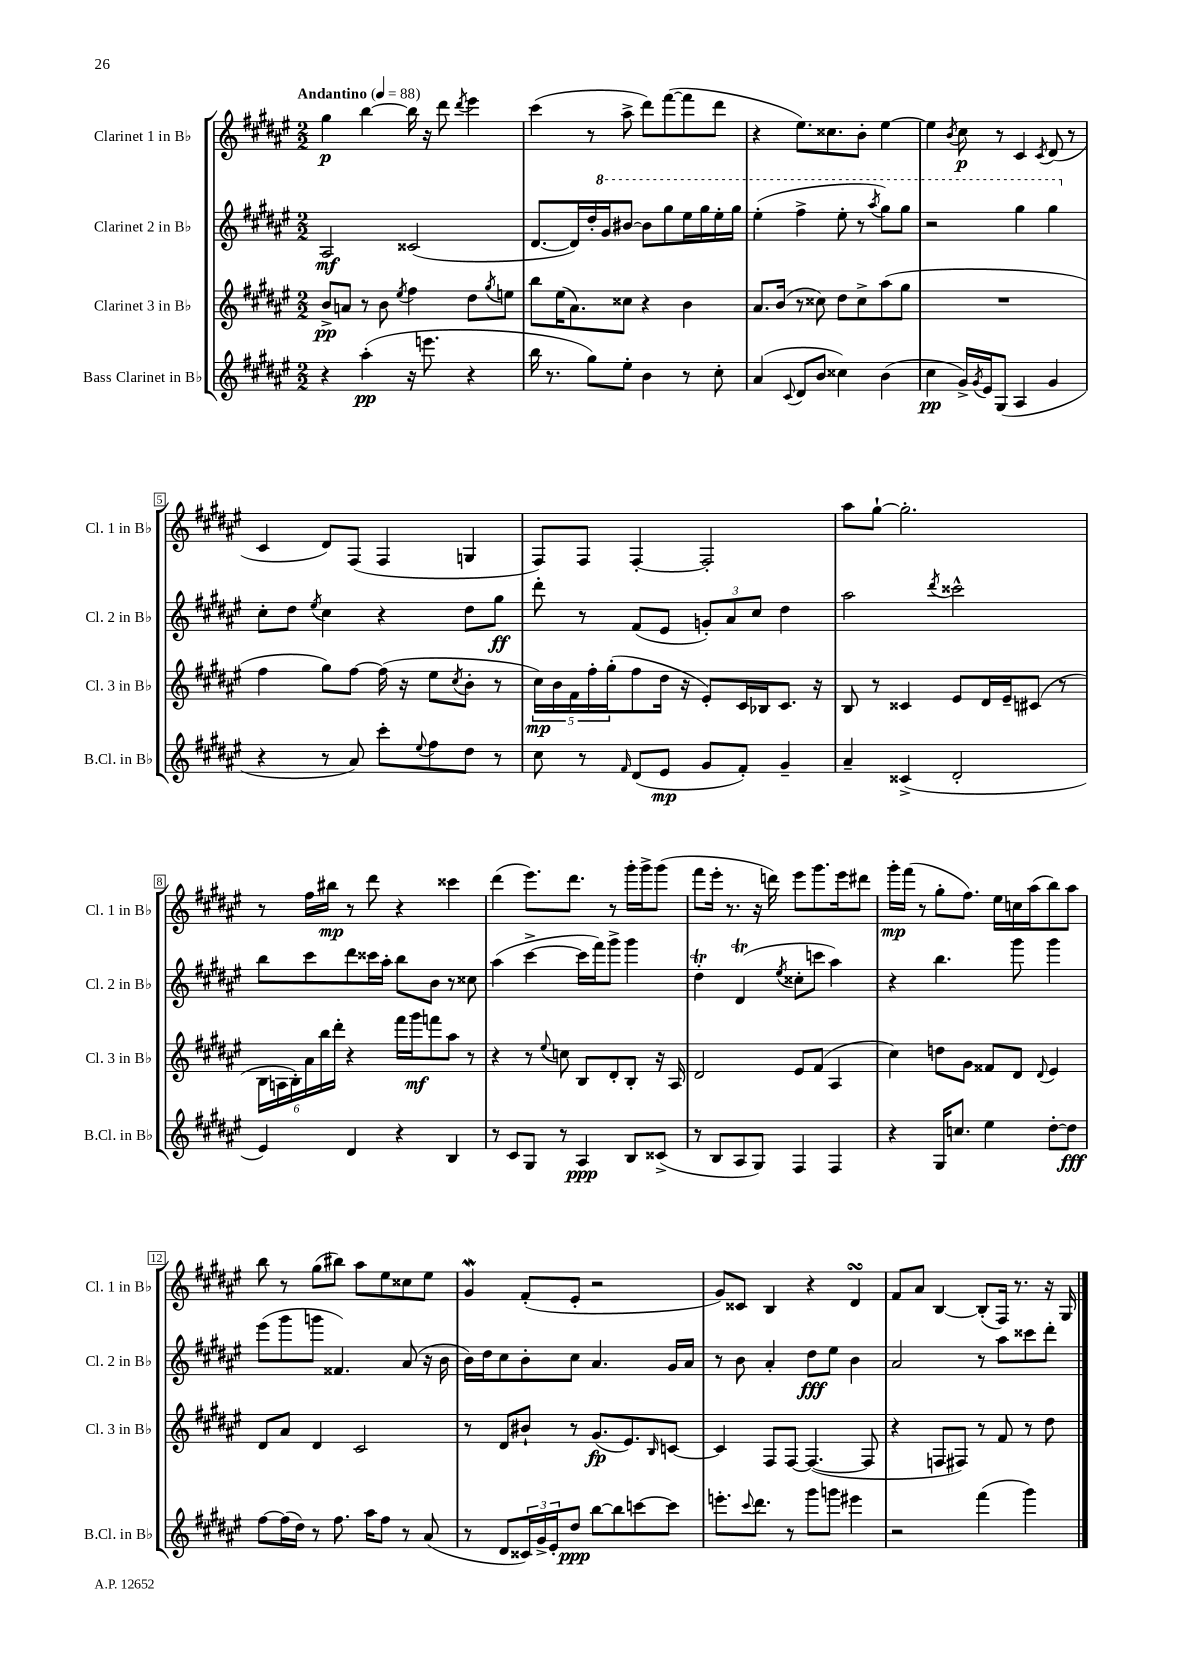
<<
\new StaffGroup <<
\new Staff = "s0" \with { instrumentName = "Clarinet 1 in Bb" shortInstrumentName = "Cl. 1 in Bb" } {
    \clef treble \key fis \major \numericTimeSignature \time 2/2 \tempo "Andantino" 4 = 88
    gis''4\p b''4~ b''16 r16 dis'''8 \acciaccatura { dis'''8 } eis'''4 |
    cis'''4( r8 ais''8-> dis'''8) fis'''8~( fis'''8 dis'''8 |
    r4 eis''8.) cisis''8. b'8-. eis''4~ |
    eis''4 \acciaccatura { b'8 } cis''8\p r8 cis'4 \acciaccatura { cis'8 } dis'8( r8 |
    cis'4 dis'8) fis8( fis4 g4 |
    fis8) fis8 fis4~-. fis2-. |
    ais''8 gis''8~-! gis''2.-. |
    r8 fis''16 bis''16\mp r8 dis'''8 r4 cisis'''4 |
    dis'''4( eis'''8.) dis'''8. r8 gis'''16-. gis'''16-> gis'''8( |
    fis'''8 eis'''16-. r8. r16 d'''16) eis'''8 gis'''8. eis'''16 dis'''8 |
    gis'''16-.\mp fis'''16( r8 gis''8-. fis''8.) eis''16 c''16 ais''16( b''8) ais''8 |
    b''8 r8 gis''8( bis''8) ais''8 eis''8 cisis''8 eis''8 |
    gis'4\mordent fis'8-.( eis'8-. r2 |
    gis'8) cisis'8 b4 r4 dis'4\turn |
    fis'8 ais'8 b4~ b8-.( fis16) r8. r16 gis16 \bar "|." |
}
\new Staff = "s1" \with { instrumentName = "Clarinet 2 in Bb" shortInstrumentName = "Cl. 2 in Bb" } {
    \clef treble \key fis \major \numericTimeSignature \time 2/2
    ais2\mf cisis'2( |
    dis'8.~ dis'16) dis''16-. \ottava #1 gis''16 bis''8~ bis''8 gis'''8 eis'''16 gis'''16 eis'''16-. gis'''16 |
    eis'''4-.( fis'''4-> eis'''8-. r8 \acciaccatura { ais'''8 } gis'''8) gis'''8 |
    r2 gis'''4 gis'''4 \ottava #0 |
    cis''8-. dis''8 \acciaccatura { eis''8 } cis''4 r4 dis''8 gis''8\ff |
    dis'''8-. r8 fis'8( eis'8 \tuplet 3/2 { g'8-.) ais'8 cis''8 } dis''4 |
    ais''2 \acciaccatura { dis'''8 } cisis'''2-^ |
    b''8 cis'''8 dis'''8 cisis'''16 ais''16-. b''8 b'8 r8 cisis''8 |
    ais''4( cis'''4~-> cis'''16 fis'''16) gis'''8-> gis'''4 |
    dis''4-.\trill dis'4\trill( \acciaccatura { eis''8 } cisis''8-. c'''8 ais''4) |
    r4 b''4. gis'''8 gis'''4 |
    eis'''8( gis'''8 g'''8 fisis'4.) ais'8( r16 b'16 |
    b'16) dis''16 cis''8 b'8-. cis''8 ais'4. gis'16 ais'16 |
    r8 b'8 ais'4-. dis''8\fff eis''8 b'4 |
    ais'2 r8 ais''8 cisis'''8 dis'''8-. \bar "|." |
}
\new Staff = "s2" \with { instrumentName = "Clarinet 3 in Bb" shortInstrumentName = "Cl. 3 in Bb" } {
    \clef treble \key fis \major \numericTimeSignature \time 2/2
    b'8->\pp a'8 r8 b'8 \acciaccatura { eis''8 } fis''4 dis''8 \acciaccatura { gis''8 } e''8 |
    b''8 eis''16( ais'8.) cisis''8 r4 b'4 |
    ais'8. b'16( r8 cisis''8) dis''8 cisis''8-> ais''8( gis''8 |
    R1 |
    fis''4 gis''8) fis''8~ fis''16( r16 eis''8 \acciaccatura { cis''8 } b'8-. r8 |
    \tuplet 5/4 { cis''16\mp) b'16 fis'16 fis''16-. gis''16-.( } fis''8 dis''16 r16 eis'8-.) cis'16 bes16 cis'8. r16 |
    b8 r8 cisis'4 eis'8 dis'16 eis'16-- cis'8( r8 |
    \tuplet 6/4 { b16 a16 b16-.) ais'16 b''16 dis'''16-. } r4 fis'''16 gis'''16\mf f'''8 ais''8 r8 |
    r4 r8 \appoggiatura { eis''8 } c''8 b8 dis'8-. b8-. r16 ais16 |
    dis'2 eis'8 fis'8( ais4 |
    cis''4) d''8 gis'8 fisis'8 dis'8 \appoggiatura { dis'8 } eis'4 |
    dis'8 ais'8 dis'4 cis'2 |
    r8 dis'8 bis'8-! r8 gis'8.\fp( eis'8.) \grace { b16 } c'8~ |
    c'4 fis8 fis8~ fis4.~( fis8 |
    r4 f8 fis8) r8 fis'8 r8 dis''8 \bar "|." |
}
\new Staff = "s3" \with { instrumentName = "Bass Clarinet in Bb" shortInstrumentName = "B.Cl. in Bb" } {
    \clef treble \key fis \major \numericTimeSignature \time 2/2
    r4 ais''4-.\pp( r16 e'''8. r4 |
    b''16 r8. gis''8) eis''8-. b'4 r8 cis''8-. |
    ais'4( \appoggiatura { cis'8 } dis'8 b'8 cisis''4) b'4( |
    cis''4\pp gis'16->) \acciaccatura { gis'8 } eis'16 gis8( ais4 gis'4 |
    r4 r8 ais'8) cis'''8-. \appoggiatura { eis''8 } fis''8 dis''8 r8 |
    cis''8 r8 \grace { fis'16 } dis'8( eis'8\mp gis'8 fis'8-.) gis'4-- |
    ais'4-- cisis'4->( dis'2-. |
    eis'4) dis'4 r4 b4 |
    r8 cis'8 gis8 r8 ais4\ppp b8 cisis'8->( |
    r8 b8 ais8 gis8) fis4 fis4 |
    r4 gis16 c''8. eis''4 dis''8~-. dis''8\fff |
    fis''8~ fis''16( dis''16) r8 fis''8. ais''16 fis''8 r8 ais'8( |
    r8 dis'8 \tuplet 3/2 { cisis'16) gis'16-> eis'16-. } dis''8\ppp b''8~ b''8 c'''8~ c'''8 |
    e'''8.-. \appoggiatura { cis'''8 } dis'''8. r8 gis'''8 g'''8 eis'''4 |
    r2 fis'''4( gis'''4) \bar "|." |
}
>>
>>
\layout { \context { \Score \override BarNumber.stencil = #(make-stencil-boxer 0.1 0.3 ly:text-interface::print) } }
